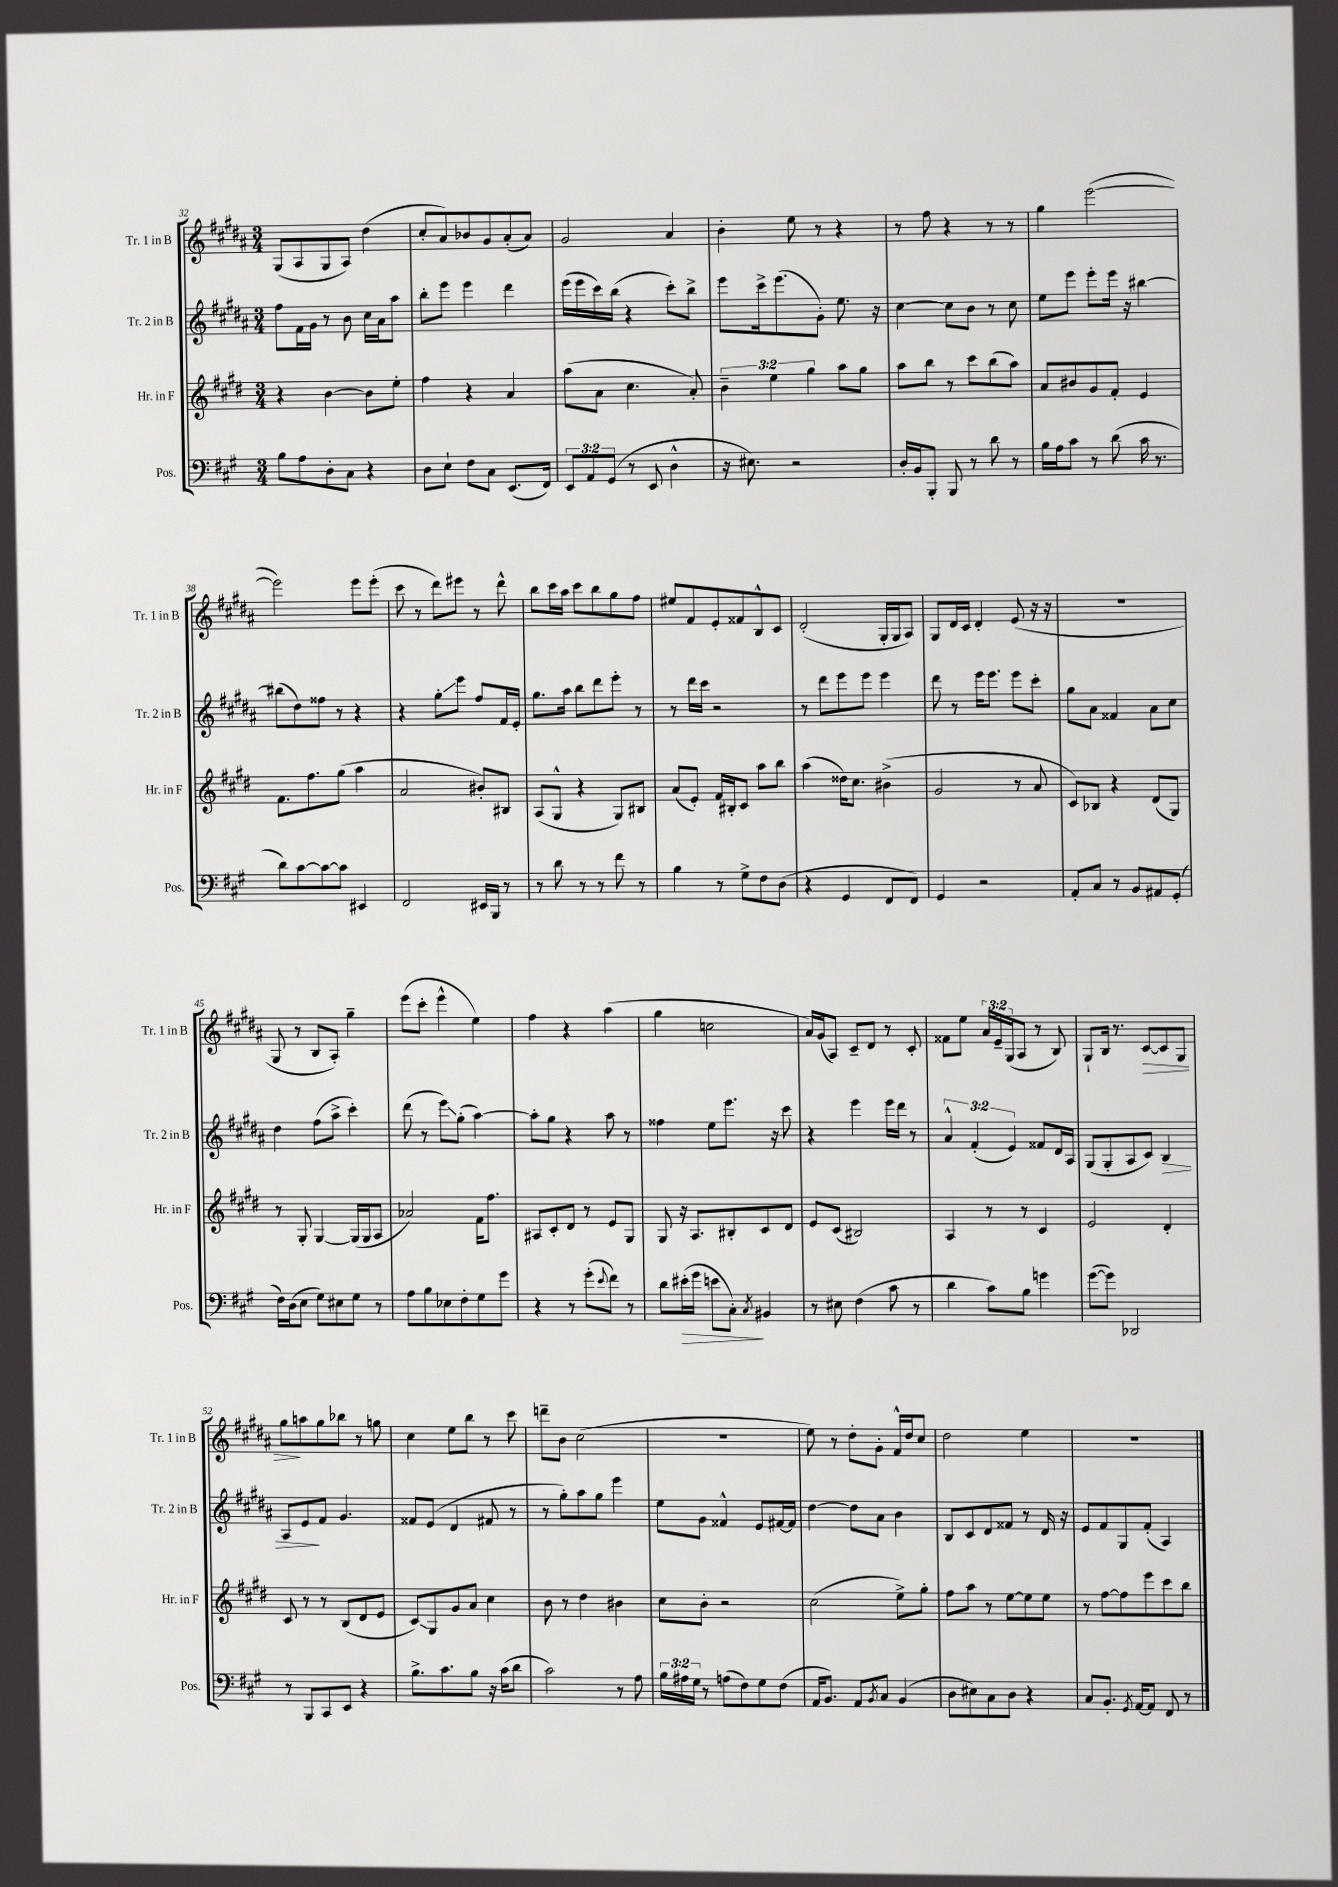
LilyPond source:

<<
\new StaffGroup <<
\new Staff = "s0" \with { instrumentName = "Tr. 1 in B" shortInstrumentName = "Tr. 1 in B" } {
    \clef treble \key b \major \numericTimeSignature \time 3/4 \override Staff.TupletNumber.text = #tuplet-number::calc-fraction-text
    gis8( ais8 gis8 ais8) dis''4( |
    cis''8-. ais'8) bes'8 gis'8 ais'8-.( ais'8) |
    gis'2 ais'4 |
    b'4-. e''8 r8 r4 |
    r8 fis''8 r4 r8 r8 |
    gis''4 e'''2~( |
    e'''2) e'''8 e'''8-.( |
    cis'''8 r8 dis'''8) eis'''8 r8 dis'''8-^ |
    b''8 cis'''16 ais''16 cis'''8 b''8 gis''8 fis''8 |
    eis''8 fis'8 e'8-. fisis'8 b8-^ cis'8 |
    dis'2-.( gis16-. gis16 ais8) |
    gis8 dis'16 cis'16 dis'4-. e'8( r16 r16 |
    R2. |
    gis8 r8 b8 ais8-.) gis''4-- |
    e'''8( cis'''8-. e'''4-^ e''4) |
    fis''4 r4 ais''4( |
    gis''4 c''2 |
    ais'16) gis'16( ais8) cis'8-- dis'8 r8 cis'8-. |
    fisis'8 e''8 \tuplet 3/2 { ais'16 e'16-- gis16( } ais8 r8 b8) |
    gis8-! b16 r8. cis'8~\> cis'8 gis8 |
    gis''8\! a''8 gis''8 bes''8 r8 g''8 |
    cis''4 e''8 b''8 r8 cis'''8 |
    d'''8-- b'8 cis''2( |
    R2. |
    e''8) r8 dis''8-. gis'8-. fis'16-^ dis''16 cis''8 |
    dis''2 e''4 |
    R2. \bar "|." |
}
\new Staff = "s1" \with { instrumentName = "Tr. 2 in B" shortInstrumentName = "Tr. 2 in B" } {
    \clef treble \key b \major \numericTimeSignature \time 3/4 \override Staff.TupletNumber.text = #tuplet-number::calc-fraction-text
    fis''8 fis'16 gis'16 r8 b'8 cis''16 ais'16 ais''8 |
    b''8-. e'''8 e'''4 dis'''4 |
    e'''16( e'''16 cis'''16) b''16( r4 cis'''8-.) b''8-> |
    e'''8 cis'''16-> e'''8.( gis'8-.) e''8. r16 |
    cis''4~ cis''8 b'8 r8 cis''8 |
    e''8 e'''8 e'''8-. e'''16 r16 bis''4~ |
    bis''8( dis''8) fisis''8 r8 r4 |
    r4 gis''8-.\glissando e'''8 fis''8 fis'16 e'16-. |
    gis''8. ais''16 b''8 dis'''8 e'''8-. r8 |
    r8 dis'''16 cis'''16 r2 |
    r8 dis'''8 e'''8 e'''8 e'''4 |
    dis'''8 r8 e'''16 e'''8. e'''8 cis'''8-. |
    gis''8 ais'8 fisis'4 ais'8 cis''8 |
    dis''4 fis''8( ais''8-> cis'''4-.) |
    dis'''8( r8 e'''8\glissando) gis''8-.( ais''4~) |
    ais''8-. gis''8 r4 ais''8 r8 |
    fisis''4 e''8 e'''8. r16 cis'''8 |
    r4 e'''4 e'''16 dis'''16 r8 |
    \tuplet 3/2 { ais'4-^ fis'4-.( e'4) } fisis'8 dis'16 ais16 |
    gis8( gis8-. ais8 cis'8) b4\> |
    ais8 e'8\! fis'8 gis'4. |
    fisis'8 e'8( dis'4 fis'8 r8 |
    r8 gis''8-.) ais''8 gis''8 e'''4 |
    e''8 gis'8 fisis'4-^ e'8 fis'16~ fis'16 |
    dis''4~ dis''8 ais'8 b'4 |
    b8 cis'8 dis'8 fisis'8 r8 dis'16 r16 |
    e'8 fis'8 gis8 fis'8-.( ais4) \bar "|." |
}
\new Staff = "s2" \with { instrumentName = "Hr. in F" shortInstrumentName = "Hr. in F" } {
    \clef treble \key e \major \numericTimeSignature \time 3/4 \override Staff.TupletNumber.text = #tuplet-number::calc-fraction-text
    r4 b'4~ b'8 e''8-. |
    fis''4 r4 a'4 |
    a''8( a'8 cis''4. a'8-.) |
    \tuplet 3/2 { b'4-- e''4 gis''4 } a''8 gis''8 |
    a''8 b''8 r8 cis'''8 b''8( a''8) |
    a'8 bis'8 gis'8 fis'8-. e'4 |
    fis'8. fis''8. gis''8( a''4 |
    a'2 bis'8-.) bis8 |
    a8( gis8-^ r4 gis8) bis8 |
    a'8( e'8-.) fis'16 bis16-. cis'8 a''8 b''8 |
    a''4( disis''16) cis''8. bis'4->( |
    gis'2 r8 a'8 |
    cis'8) bes8 r4 dis'8( gis8) |
    r8 gis8-. gis4~ gis16( gis16 a8 |
    aes'2) fis'16 fis''8. |
    ais8 cis'8-. dis'8 r8 e'8 gis8 |
    gis8 r16 a8. bis8-. cis'8 dis'8 |
    e'8 cis'8( bis2) |
    a4 r8 r8 cis'4 |
    e'2 dis'4-. |
    cis'8 r8 r8 b8( dis'8 e'8 |
    cis'8\glissando) gis8 gis'8 a'8 cis''4 |
    b'8 r8 dis''4 bis'4 |
    cis''8 b'8-. r2 |
    cis''2( e''8->) gis''8-. |
    fis''8 a''8 r8 e''8~ e''8 e''8 |
    r8 fis''8~ fis''8 e'''8 cis'''8 b''8 \bar "|." |
}
\new Staff = "s3" \with { instrumentName = "Pos." shortInstrumentName = "Pos." } {
    \clef bass \key a \major \numericTimeSignature \time 3/4 \override Staff.TupletNumber.text = #tuplet-number::calc-fraction-text
    b8 a8 d8-. cis8 r4 |
    d8 e8-! fis8 cis8 e,8.( fis,16) |
    \tuplet 3/2 { e,8 a,8 gis,8( } r8 e,8 d4-^ |
    r16 eis8.) r2 |
    d16-. b,16 b,,8-. b,,8 r8 d'8 r8 |
    b16 a16 cis'8 r8 d'8( cis'16 r8. |
    d'8) cis'8~ cis'8~ cis'8 eis,4 |
    fis,2 eis,16 b,,16 r8 |
    r8 d'8 r8 r8 fis'8 r8 |
    b4 r8 gis8-> fis8 d8( |
    r4 gis,4 fis,8 fis,8) |
    gis,4 r2 |
    a,8-. cis8 r8 b,8 ais,8 gis,8-.( |
    fis16) d16( e8 gis8) eis8 gis8 r8 |
    a8 b8 ees8 fis8-. gis8 gis'8 |
    r4 r8 gis'8-.( \appoggiatura { e'8 } fis'8) r8 |
    d'8 eis'16-.\>( gis'16 e'8 cis8-.\!) \acciaccatura { cis8 } bis,4 |
    r8 eis8 fis4( cis'8 r8 |
    d'4 cis'8) b8 g'4 |
    gis'8~( gis'8) des,2 |
    r8 b,,8 cis,8 e,8 r4 |
    b8.-> cis'8. b8 r16 cis'16( d'8 |
    cis'2) r8 a8 |
    \tuplet 3/2 { b16 ais16 gis16 } r8 a8( fis8) gis8 fis8( |
    a,16 b,8.) a,8 \acciaccatura { b,8 } cis8 b,4( |
    d8 eis8) cis8 d8 r4 |
    cis8 b,8.-. \acciaccatura { gis,8 } a,16~ a,8 fis,8 r8 \bar "|." |
}
>>
>>
\layout { \context { \Score currentBarNumber = #32 } }
